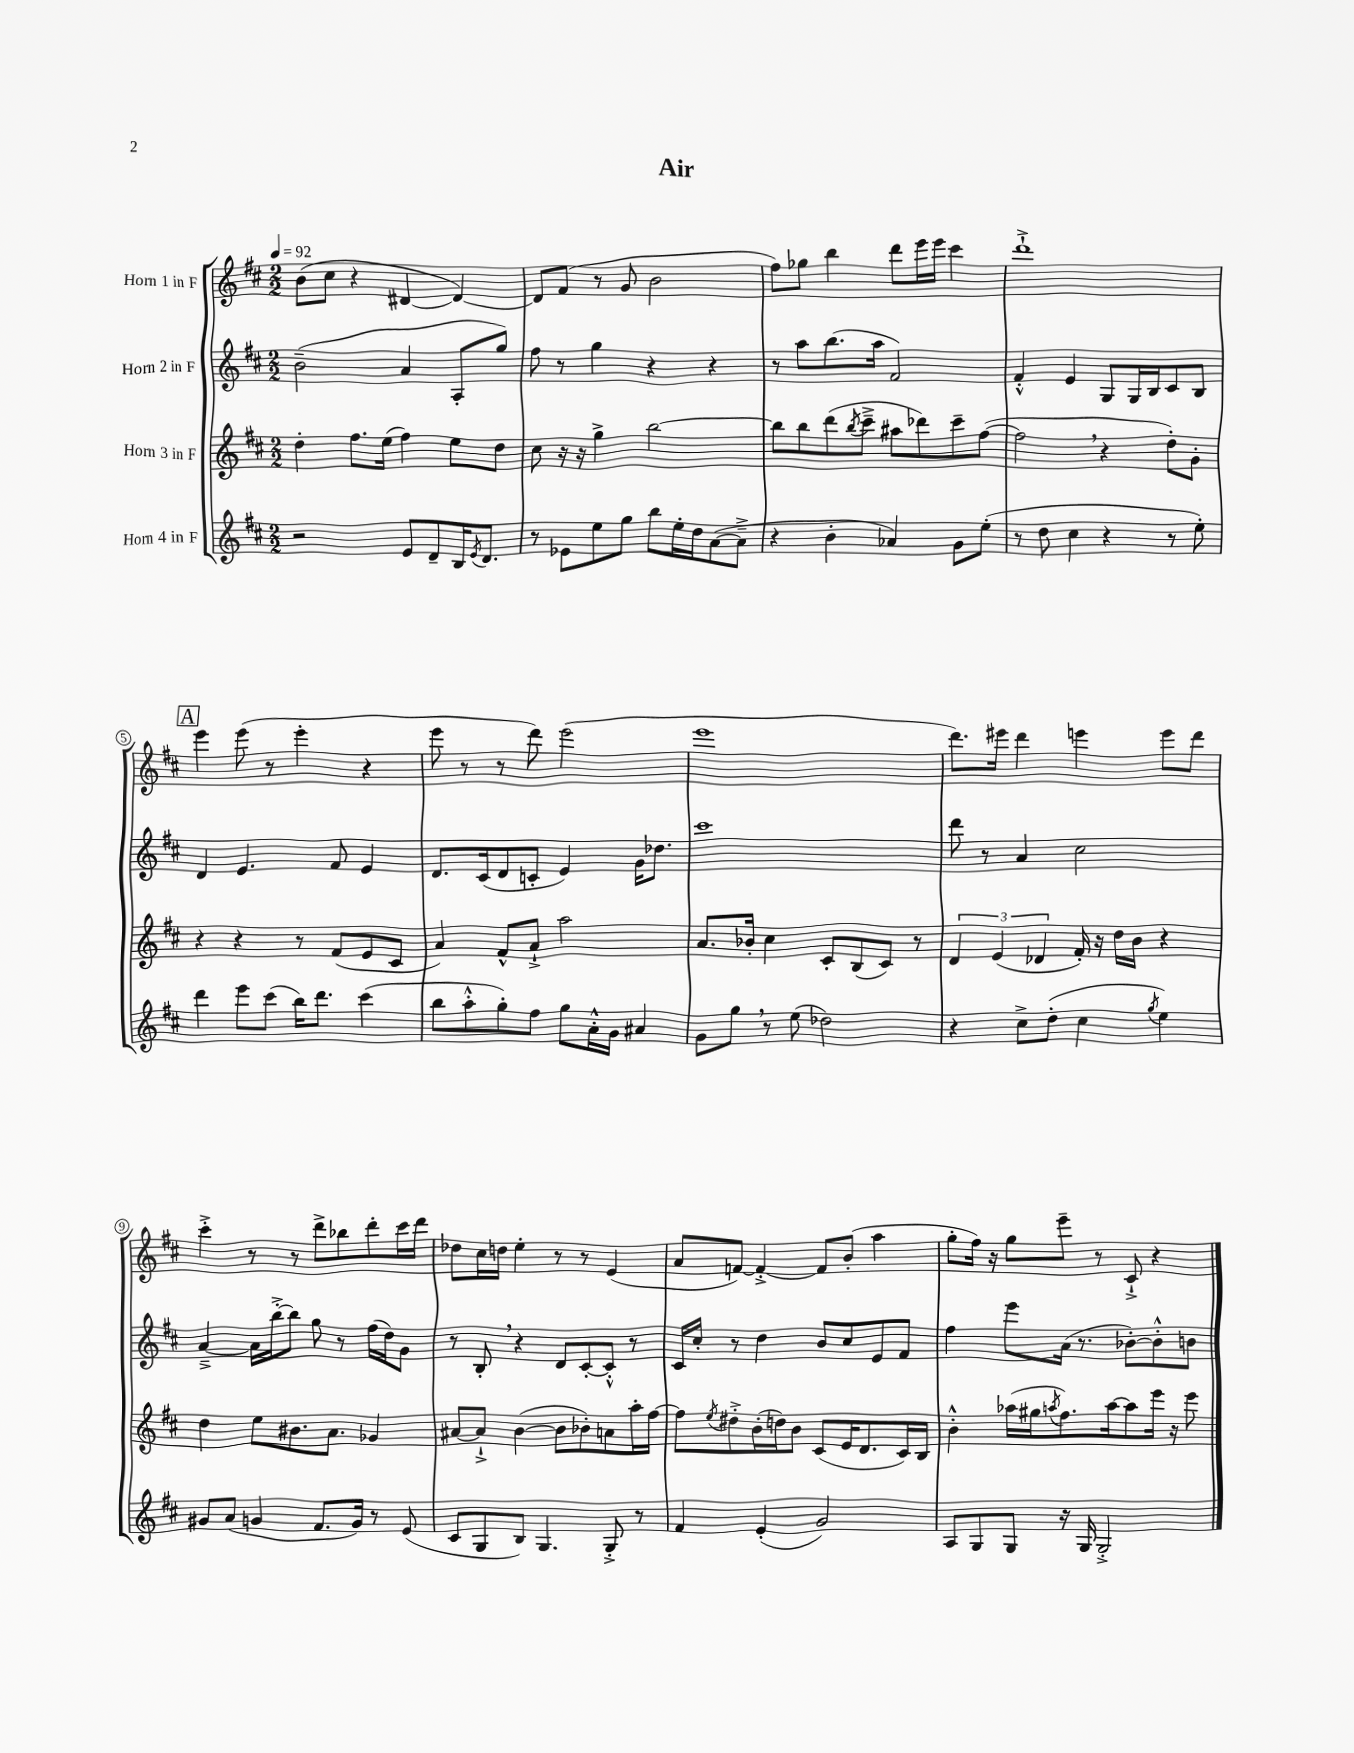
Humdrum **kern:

**kern	**kern	**kern	**kern
*part4	*part3	*part2	*part1
*staff4	*staff3	*staff2	*staff1
*I"Horn 4 in F	*I"Horn 3 in F	*I"Horn 2 in F	*I"Horn 1 in F
*clefG2	*clefG2	*clefG2	*clefG2
*k[f#c#]	*k[f#c#]	*k[f#c#]	*k[f#c#]
*M2/2	*M2/2	*M2/2	*M2/2
*MM92	*MM92	*MM92	*MM92
=1	=1	=1	=1
2r	4dd'\	(2b~\	(8b\L
.	.	.	8cc#\J
.	8.ff#\L	.	4r
.	(16ee\Jk	.	.
8e/L	4ff#\)	4a/	[4d#X/
8d~/	.	.	.
16B/K	8ee\L	8A'/L	4d#/_)
8qe/	.	.	.
8.d/J	.	.	.
.	8dd\J	8gg/J)	.
=2	=2	=2	=2
8r	8cc#\	8ff#\	8d#/L]
8e-X\L	16r	8r	(8f#/J
.	16r	.	.
8ee\	4gg^\	4gg\	8r
8gg\J	.	.	8g/
8bb\L	[2bb\	4r	2b\
16ee'\L	.	.	.
16dd\J	.	.	.
([8a\	.	4r	.
8a~^\J]	.	.	.
=3	=3	=3	=3
4r	8bb\L]	8r	8ff#\L)
.	8bb\	8aa\L	8gg-X\J
4b'\	(8ddd\	(8.bb\	4bb\
.	8qbb/	.	.
.	8ccc#~^\J	.	.
.	.	16aa\Jk	.
4a-X/)	8aa#X\L	2f#/)	8ddd\L
.	8ddd-X\)	.	16eee\L
.	.	.	16eee\JJ
8g\L	8ccc#~\	.	4ccc#\
(8ee'\J	([8ff#\J	.	.
=4	=4	=4	=4
8r	2ff#,\]	4f#'^^/	1ddd`^
8dd\	.	.	.
4cc#\	.	4e/	.
4r	4r	8G/L	.
.	.	16G/L	.
.	.	16B/J	.
8r	8dd'\L)	8c#/	.
8ee'\)	8g'\J	8B/J	.
!!LO:LB:g=z
!!LO:REH:place=s1:t=A
=5	=5	=5	=5
4ddd\	4r	4d/	4eee\
8eee\L	4r	4.e/	(8eee\
(8ccc#\J	.	.	8r
16bb\KL)	8r	.	4eee'\
8.ddd\J	.	.	.
.	(8f#/L	8f#/	.
(4ccc#\	8e/	4e/	4r
.	8c#/J	.	.
=6	=6	=6	=6
8bb\L	4a/)	8.d/L	8eee\
8aa'^^\	.	.	8r
.	.	(16c#/k	.
8gg'\)	8f#^^/L	8d/	8r
8ff#\J	8a`^/J	8cn'/J	8ddd\)
8gg\L	2aa\	4e/)	(2eee\
16a'^^\L	.	.	.
16g\JJ	.	.	.
4a#X/	.	16g\KL	.
.	.	8.dd-X\J	.
=7	=7	=7	=7
8g\L	8.a/L	1ccc#	1eee
8gg,\J	.	.	.
.	16b-X'/Jk	.	.
8r	4cc#\	.	.
(8ee\	.	.	.
2dd-X\)	8c#'/L	.	.
.	(8B/	.	.
.	8c#/J)	.	.
.	8r	.	.
=8	=8	=8	=8
4r	6d/	8ddd\	8.ddd\L)
.	.	8r	.
.	(6e/	.	.
.	.	.	16eee#X\Jk
8cc#^\L	.	4a/	4ddd\
.	6d-X/	.	.
(8dd'\J	.	.	.
4cc#\	16f#'/)	2cc#\	4eeen\
.	16r	.	.
.	16dd\LL	.	.
.	16b\JJ	.	.
8qgg/	.	.	.
4ee\)	4r	.	8eee\L
.	.	.	8ddd\J
!!LO:LB:g=z
=9	=9	=9	=9
8g#X/L	4dd\	[4a~^/	4ccc#'^\
(8a/J	.	.	.
4gn/	8ee\L	16a\LL]	8r
.	.	[16bb'^\J	.
.	8.b#X\	8bb\J]	8r
8.f#/L	.	8gg\	8ddd^\L
.	8.a\J	.	.
.	.	8r	8bb-X\
16g/Jk)	.	.	.
8r	4g-X/	(16ff#\LL	8ddd'\
.	.	16dd\J)	.
(8e/	.	8g\J	16ccc#\L
.	.	.	16ddd\JJ
=10	=10	=10	=10
8c#/L	[8a#X/L	8r	8dd-X\L
8G/	8a#`^/J]	8B',/	16cc#\L
.	.	.	16ddn\JJ
8B/J)	([4b\	4r	4ee'\
4.G/	.	.	.
.	8b\L]	8d/L	8r
.	8b-X'\)	[8c#'/	8r
8G'^/	8an\	8c#'^^/J]	(4e/
8r	16aa'\L	8r	.
.	[16ff#\JJ	.	.
=11	=11	=11	=11
4f#/	8ff#\L]	16c#/LL	8a/L
.	.	16cc#'/JJ	.
.	8qee/	.	.
.	8dd#X'^\	8r	[8fn/J)
(4e'/	(16b'\L	4dd\	4f'^/_
.	16ddn\J)	.	.
.	8b\J	.	.
2g/)	(8c#/L	8b/L	8f/L]
.	16e/K	8cc#/	(8b'/J
.	8.d/	.	.
.	.	8e/	4aa\
.	16c#/L)	8f#/J	.
.	16B/JJ	.	.
=12	=12	=12	=12
8A/L	4b'^^\	4ff#\	8gg'\L
8G/	.	.	16ff#\Jk)
.	.	.	16r
8G/J	(16aa-X\LL	8eee\L	8gg\L
.	16gg#X\J	.	.
.	8qaan/	.	.
16r	8.ff#\)	(16a\Jk	8eee~\J
16G/	.	8.r	.
2G'^/	.	.	8r
.	[16aa\k	.	.
.	8aa\]	[8b-X'\L)	8c#`^/
.	16eee\Jk	8b-'^^\]	4r
.	16r	.	.
.	8eee\	8bn\J	.
==	==	==	==
*-	*-	*-	*-
